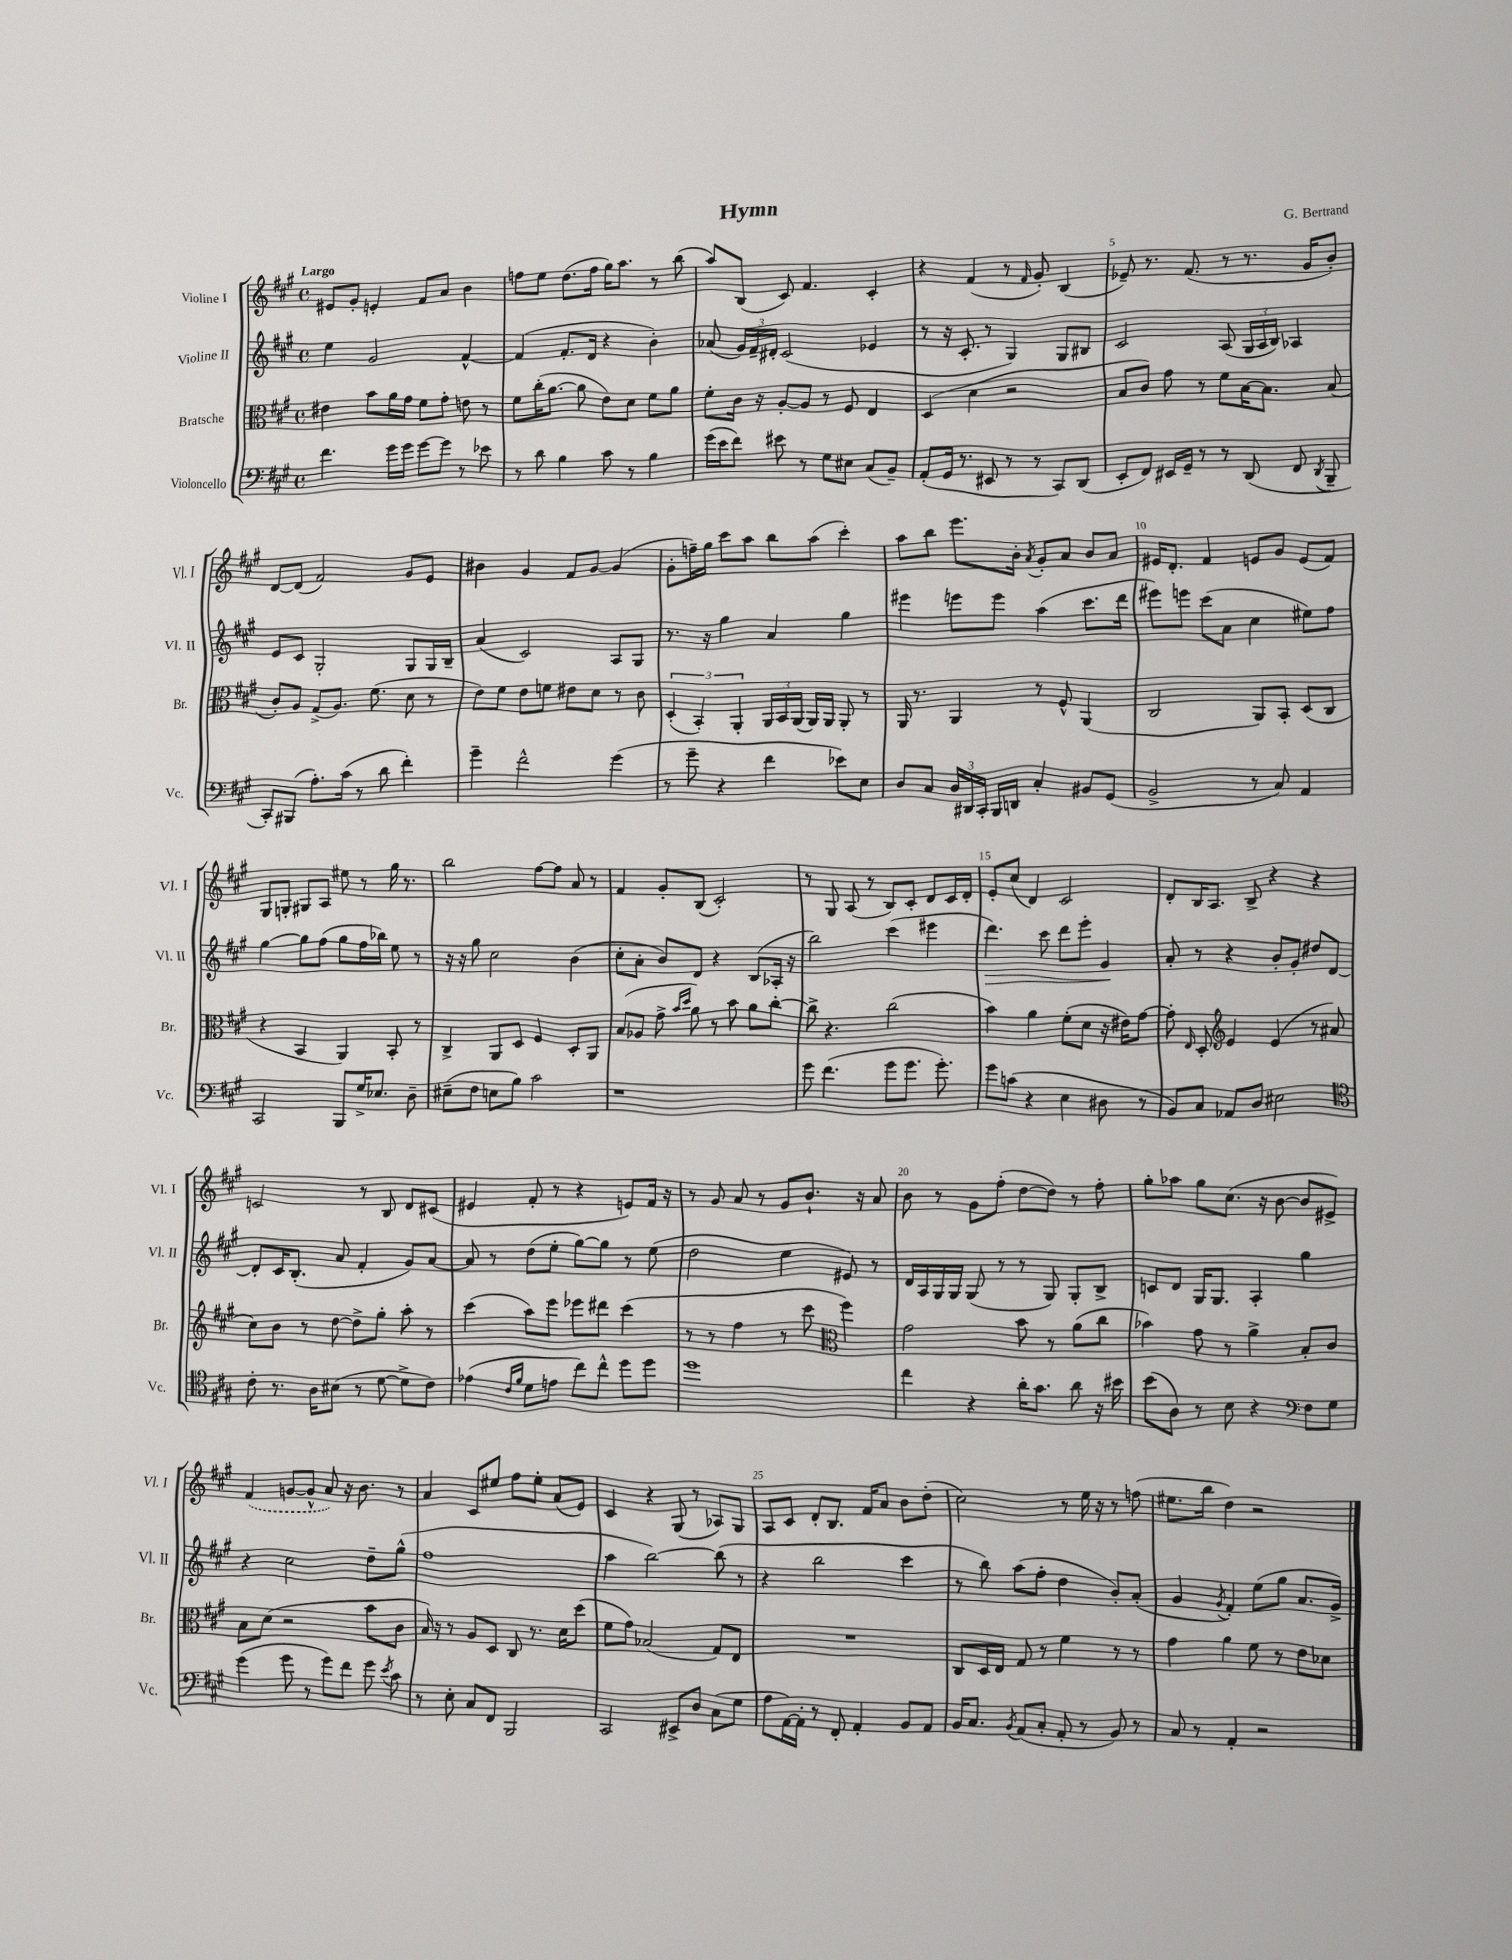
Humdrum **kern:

**kern	**kern	**kern	**kern
*staff4	*staff3	*staff2	*staff1
*clefF4	*clefC3	*clefG2	*clefG2
*k[f#c#g#]	*k[f#c#g#]	*k[f#c#g#]	*k[f#c#g#]
*M4/4	*M4/4	*M4/4	*M4/4
*met(c)	*met(c)	*met(c)	*met(c)
4.f#\	4e#\	4ee\	8e#/L
.	.	.	8g#'/J
.	8b\L	2g#/	4e'/
16g#\LL	16a\L	.	.
16g#\JJ	16g#\JJ	.	.
[8g#\L	8f#\L	.	8f#/L
8g#\]J	8g#'\J	.	8a/J
8r	8e\	[4f#^^/	4b\
8e-\	8r	.	.
=	=	=	=
8r	8f#\L	(4f#/]	8ff\L
8d\	(16cc#'\K	.	8ee\J
.	[8.a\J	.	.
4B\	.	8.f#'/L	(8.dd\L
.	8a\]	.	.
.	.	16d/Jk	16ff\Jk
8c#\	8e\L)	4r	16gg#\LK)
.	.	.	8.aa\J
8r	8d\J	.	.
4B\	8f#\L	4b'\)	8r
.	8a\J	.	(8bb\
=	=	=	=
(16g#\LL	8f#'\L	(8a-/	8aa/L)
16e\J	.	.	.
8f#\J)	16c#\Jk	24g#/LL)	(8B/J
.	.	24f#~/	.
.	16r	.	.
.	.	24d#'/JJ	.
8e#\	[8A'/L	(2c#/	8c#/)
8r	8A/]J	.	4.f#/
8G#\L	8r	.	.
8E#\J	8F#/	.	.
(8C#/L	4E/	4e-/	4c#'/
8BB~/J)	.	.	.
=	=	=	=
(8AA'/L	(4D/	8r	4r
16GG#/Jk	.	16r	.
8.r	.	8.c#'/	.
.	4d\	.	(4f#/
8EE#/	.	8r	.
8r	2r	4G#/)	8r
.	.	.	16qqf#/
8r	.	.	8g#'/)
8CC#/L)	.	8G#/L	(4B/
(8DD/J	.	8B#/J	.
=	=	=	=
8EE'/L	8B/L	2c#/	8e-~/)
8FF#/J)	8c#/J)	.	8.r
16EE#/LL	8g#\	.	.
16GG#~/JJ	.	.	(8.f#/
8r	8r	.	.
8r	8f#\L	(8A/	8r
(8DD/	[16B\K	24G#/LL	8.r
.	.	24A/	.
.	8.B\]J	.	.
.	.	24B/JJ)	.
8FF#/	.	4A-/	.
.	.	.	16g#/LK
8qDD/	.	.	.
8BBB~/	(8B/	.	8b'/J)
=	=	=	=
8CC#'/L)	8c#'/L)	8e/L	[8d/L
(8BBB#/J	8A/J	8c#/J	(8d/]J
8.A'\L)	(8G#^/L	2G#'/	2f#/)
.	8.A/J)	.	.
(16c#\Jk	.	.	.
8r	.	.	.
.	(8.f#\	.	.
8d\	.	.	.
4f#'\)	8d\	8G#/L	8g#/L
.	8r	16G#/L	8e/J
.	.	16B~/JJ	.
=	=	=	=
4g#~\	8e\L)	(4a/	4b#\
.	8f#\J	.	.
2f#^^\	8e\L	2c#/)	4g#/
.	8f\J	.	.
.	8e#\L	.	8f#/L
.	8d\J	.	[8g#/J
(4g#\	8r	8A/L	(4g#/]
.	8c#\	8G#/J	.
=	=	=	=
8r	(6D'/	8.r	8g#'\L
8g#~\	.	.	16ff~\L)
.	6BB'/)	.	.
.	.	16r	16gg#\JJ
4r	.	4gg#\	8ccc#\L
.	6AA'/	.	.
.	.	.	8aa\J
4f#\	24AA/LL	4a/	8bb\L
.	24BB/	.	.
.	(24AA/JJ	.	.
.	16AA/LL)	.	(8aa\J
.	16AA/JJ	.	.
8e-\L)	8AA'/	4gg#\	4ccc#'\)
8E\J	8r	.	.
=	=	=	=
8D/L	16AA/	4eee#\	8aa\L
.	8.r	.	.
8C#/J	.	.	8bb\J
24D/LL	4AA/	8eee\L	8.eee\L
24DD#/	.	.	.
24CC#'/JJ	.	.	.
16BBB/LL	.	8eee\J	.
16DD/JJ	.	.	16b'\Jk
.	.	.	8qa/
4C#'/	8r	(4aa\	8g#'/L
.	8F#^^/	.	8a/J
8BB#/L	(4AA/	8.ccc#\L	8b/L
(8GG#/J	.	.	8a/J
.	.	16ddd\Jk	.
=	=	=	=
2BB^/	2C#/	8eee#\L)	16e#/LK
.	.	.	8.d'/J
.	.	8eee\J	.
.	.	(8ccc#\L	4f#/
.	.	8a\J	.
8r	8AA/L)	4cc#\	8e/L
8C#/)	8BB'/J	.	8g#/J
4AA/	(8D/L	8ee#\L)	(8e/L
.	8C#/J	8ff#\J	8f#/J)
=	=	=	=
2CC#/	4r	[4gg#\	8G#/L
.	.	.	8G'/J
.	4BB/	8gg#\]L	8G#/L
.	.	(8ff#\J	8A/J
8BBB/L	4AA/)	8gg#\L	8ee#\
16G#^/K	.	16ff#\L	8r
8.E-/J	.	16bb-\JJ)	.
.	8BB'/	8ee\	16gg#\
.	.	.	8.r
8D~\	8r	8r	.
=	=	=	=
(8E#~\L	4C#^/	16r	2bb\
.	.	16r	.
8F#\J	.	8gg#\	.
8E\L	8AA/L	2cc#\	.
8B\J)	8D/J	.	.
2c#\	4F#/	.	[8ff#\L
.	.	.	8ff#\]J
.	8D'/L	(4b\	8a/
.	8AA/J	.	8r
=	=	=	=
1r	(8B/L	8cc#'\L	4f#/
.	8A-/J	8a'\J	.
.	8g#^\	8b/L)	8g#'/L
.	16qqb/LL	.	.
.	16qqdd/JJ	.	.
.	8a\)	8d/J	(8B/J
.	8r	4r	2c#'/)
.	8b\	.	.
.	8a\L	(8B/L	.
.	[8cc#'\J	16A-'/Jk	.
.	.	16r	.
=	=	=	=
8g#\	8cc#^\]	2bb\)	8r
(4.f#\	4.r	.	8G#/
.	.	.	(8A/
.	.	.	8r
8g#\L	(2cc#\	(4ccc#\	8B/L)
8.g#\J	.	.	8c#'/J
.	.	4eee#\	8d/L
8.g#'\)	.	.	.
.	.	.	16c#/L
.	.	.	16d'/JJ
=	=	=	=
8g#\L	4b\)	4.ddd\)	8e'/L
(8c\J	.	.	(8cc#/J
4r	4a\	.	4d/)
.	.	8ccc#\	.
4E\	(8f#'\L	8ddd\L	2c#/
.	8d\J	8eee'\J	.
8D#\	16r	4g#/	.
.	16e#\LK)	.	.
8r	[8g#\J	.	.
=	=	=	=
8BB/L)	8g#'\]	8a'/	8d'/L
.	16qqE/	.	.
8C#/J	8D'/	8r	16B/K
.	.	.	8.A/J
*	*clefG2	*	*
8AA-/L	4e/	4r	.
8D/J	.	.	8B^/
2E#\	(4e/	8b'/L	4r
.	.	8g#'/J	.
.	8r	8dd#/L	4r
.	8a#/	[8d/J	.
=	=	=	=
*clefC4	*	*	*
8c#'\	8cc#\L)	8d'/]L	2c/
8.r	8b\J	16c#/K	.
.	.	(8.B'/J	.
.	8r	.	.
16A\LK	.	.	.
(8B#\J	[8dd\	8a/	.
8r	8dd^\]L	4f#'/	8r
[8d\	8gg#'\J	.	8B/
8d^\]L	8aa'\	8g#/L)	8d/L
8c#\J)	8r	[8a/J	(8c#/J
=	=	=	=
(4e-\	(4ccc#\	8a/]	4e#/
.	.	8r	.
16qqc#/LL	.	.	.
16qqf#/JJ	.	.	.
8d\L	8aa\L)	(8dd\L	8f#'/
8e\J	8eee\J	8ee'\J	8r
8cc#\L)	8eee-\L	[8gg#\L)	4r
8cc#^^\J	8ddd#\J	8gg#\]J	.
8dd\L	(4ccc#\	8r	8e/L)
8dd\J	.	(8ee\	16f#/Jk
.	.	.	16r
=	=	=	=
1dd	8r	2dd\	8r
.	8r	.	8g#/
.	4ff#\	.	8a/
.	.	.	8r
.	8r	4ee\	8g#/L
.	8ccc#\	.	8.b`/J
*	*clefC3	*	*
.	4ff#\)	8e#/)	.
.	.	.	16r
.	.	8r	8a/
=	=	=	=
4cc#\	2g#\	16d/LL	8b\
.	.	16A/	.
.	.	16G#/	8r
.	.	16G#/JJ	.
4r	.	(8G#/	8g#\L
.	.	8r	(8ff#'\J
16a'\LK	8b\	8r	[8dd\L
8.g#\J	.	.	.
.	8r	8G#/)	8dd\]J)
8a\	(8a\L	8G#'/L	8r
16r	8cc#\J	8B^/J	8ff#'\
16b#\	.	.	.
=	=	=	=
(8b\L	4b-\)	8c/L	8gg#'\L
8A\J)	.	8d/J	8aa-\J
8r	8g#\	16G#/LK	8gg#\L
.	.	8.G#/J	.
8B\	8r	.	(8.cc#\J
4r	4a^\	4A'/	.
.	.	.	16r
.	.	.	[8b\
*clefF4	*	*	*
8F#\L	8B'/L	4gg#\	8b/]L
8G#\J	8c#/J	.	8e#^/J)
=	=	=	=
(4g#\	8B\L	4r	(4f#/
.	(8d\J	.	.
8g#\	2r	2cc#\	[8g/L
8r	.	.	8g^^/]J
8g#\L)	.	.	8a/)
8f#\J	.	.	16r
.	.	.	8.b\
8g#\	8b\L	8dd~\L	.
8qe/	.	.	.
8c#\	8c#\J	(8gg#^^\J	8r
=	=	=	=
8r	16B/)	1ff#	4a/
.	16r	.	.
8E'\	8r	.	.
8C#/L	8A/L	.	8c#/L
8FF#/J	8D/J	.	8ee#/J
2BBB/	8C#/	.	8ff#\L
.	8.r	.	8ee#'\J
.	.	.	(8a/L
.	16d\LK	.	.
.	(8dd\J	.	8e/J)
=	=	=	=
2CC#/	8f#\L	4aa\	4c#/
.	8g#\J)	.	.
.	(2B-/	[2bb\)	4r
8EE#^/L	.	.	(8G#/
8D/J	.	.	8r
(8C#\L	8G#/L)	(8bb\]	8A-/L)
8G#\J	8E/J	8r	8G#/J
=	=	=	=
8A\L	1r	4r	8A/L
[16AA\L)	.	.	8c#/J
16AA'\]JJ	.	.	.
8r	.	2bb\	8d'/L
8FF#'/	.	.	8.B/J
4AA'/	.	.	.
.	.	.	16f#/LK
.	.	.	8a/J
8BB/L	.	4ccc#\	8b\L
8AA/J	.	.	(8dd'\J
=	=	=	=
16BB/LK	8C#/L	8r	2cc#\)
8.C#/J	.	.	.
.	16D/L	8bb\)	.
.	16E/JJ	.	.
8qBB/	.	.	.
(8AA/L	8G#/	(8aa\L	.
8C#'/J	8r	8ff#'\J	.
8AA'/	4f#\	4dd\	8r
8r	.	.	16ee\
.	.	.	16r
8BB/)	8r	8b'/L)	8r
8r	8r	(8a'/J	(8ff\
=	=	=	=
8C#/	4g#\	4g#/	8.ee#\L
8r	.	.	.
.	.	.	16bb\Jk
.	.	8qg#/	.
4AA'/	4a\	4f#'/)	4dd\)
2r	8f#\	(8ee\L	2r
.	8r	8gg#\J	.
.	8e\L	8.a/L	.
.	8d-\J	.	.
.	.	16g#^/Jk)	.
==	==	==	==
*-	*-	*-	*-
